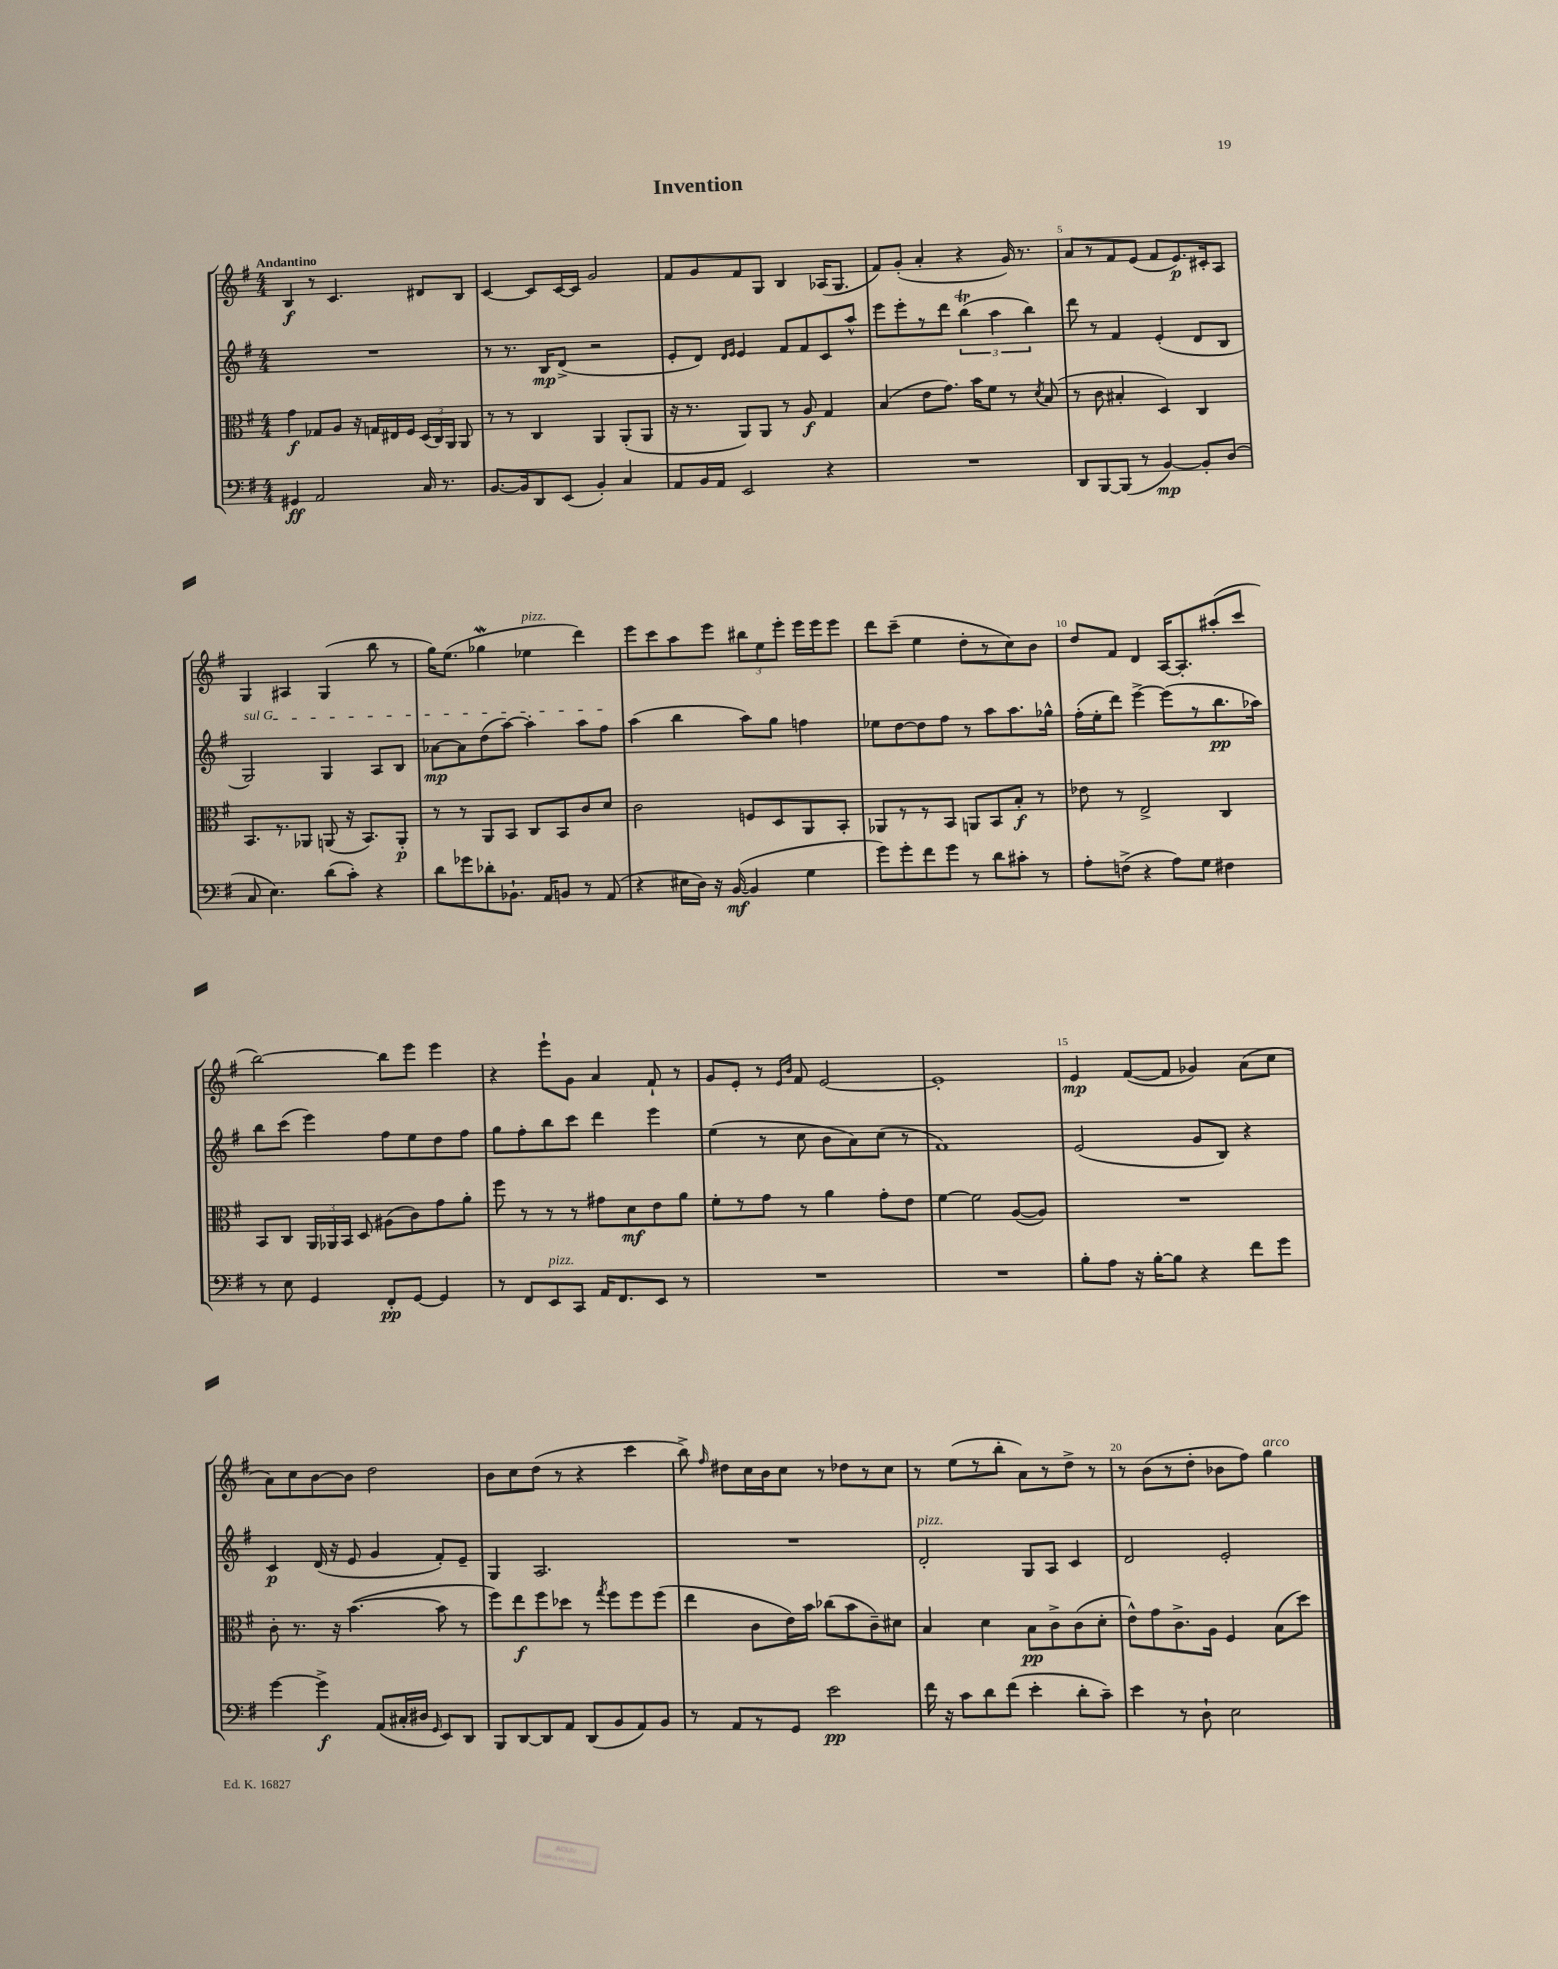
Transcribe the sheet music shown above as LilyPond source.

\header { title = "Invention" }
<<
\new StaffGroup <<
\new Staff = "s0" {
    \clef treble \key g \major \numericTimeSignature \time 4/4 \tempo "Andantino"
    \autoBeamOff b4\f r8 c'4. dis'8[ b8] |
    c'4~ c'8[ c'16~ c'16] g'2 |
    fis'8[ g'8 fis'8 g8] b4 aes16[( g8.] |
    fis'8[) g'8]-.( a'4-. r4 g'16) r8. |
    a'8[ r8 fis'8 e'8]( fis'8[ e'8.\p) cis'16-. a8] |
    g4 ais4 g4( b''8 r8 |
    g''16[) e''8.]( ges''4\mordent ees''4^\markup { \italic "pizz." } d'''4) |
    e'''8[ c'''8 a''8 e'''8] \tuplet 3/2 { bis''8[ e''8 e'''8]-. } e'''16[ e'''16 e'''8] |
    d'''8[ c'''8]--( e''4 d''8[-. r8 c''8) b'8] |
    d''8[ fis'8] d'4 a16[~ a8.-. ais''8-.( c'''8] |
    b''2~) b''8[ e'''8] e'''4 |
    r4 e'''8[-! g'8] a'4 fis'8-! r8 |
    g'8[ e'8]-. r8 \grace { e'16[ b'16] } fis'8 e'2~ |
    e'1-. |
    e'4\mp fis'8[~( fis'8] ges'4) a'8[( c''8] |
    a'8[) c''8 b'8~ b'8] d''2 |
    b'8[ c''8 d''8]( r8 r4 c'''4 |
    b''8->) \grace { fis''16 } dis''8[ c''16 b'16 c''8] r8 des''8[ r8 c''8] |
    r8 e''8[( r8 b''8]-. a'8[) r8 d''8]-> r8 |
    r8 b'8[( r8 d''8]-. bes'8[ fis''8]) g''4^\markup { \italic "arco" } \bar "|." |
}
\new Staff = "s1" {
    \clef treble \key g \major \numericTimeSignature \time 4/4
    \autoBeamOff R1 |
    r8 r8. b16[\mp d'8]->( r2 |
    e'8[-. d'8]) \grace { d'16[ e'16] } e'4 fis'8[ fis'8 c'8 a''8]-^ |
    e'''8[ e'''8-. r8 d'''8] \tuplet 3/2 { b''4\trill( a''4 b''4) } |
    d'''8 r8 fis'4 e'4-.( d'8[ b8] |
    \once \override TextSpanner.bound-details.left.text = \markup { \italic "sul G" } g2\startTextSpan) g4 a8[ b8] |
    aes'8[~\mp aes'8 d''8( a''8]~) a''4-. a''8[ fis''8]\stopTextSpan |
    a''4( b''4 a''8[) g''8] f''4 |
    ees''8[ d''8~ d''8 fis''8] r8 a''8[ a''8. ges''16]-^ |
    fis''16[-.( e''16-. d'''8]) e'''4~-> e'''8[( r8 b''8.\pp aes''16]) |
    b''8[ c'''8]( e'''4) fis''8[ e''8 d''8 fis''8] |
    g''8[ fis''8-. b''8 c'''8] d'''4 e'''4 |
    e''4( r8 c''8 b'8[ a'8) c''8]( r8 |
    fis'1) |
    e'2( g'8[ b8]) r4 |
    c'4\p d'16( r16 e'8 g'4 fis'8[-.) e'8]-- |
    g4 a2. |
    R1 |
    d'2-.^\markup { \italic "pizz." } g8[ a8] c'4 |
    d'2 e'2-. \bar "|." |
}
\new Staff = "s2" {
    \clef alto \key g \major \numericTimeSignature \time 4/4
    \autoBeamOff g'4\f ges8[ a8] r16 g16[ eis16 fis16] \tuplet 3/2 { d16[( c16) a,16] } a,8 |
    r8 r8 c4 a,4 a,8[-.( a,8] |
    r16 r8. a,8[) a,8] r8 a8\f g4 |
    b4( e'8[ g'8.]) b'16[ fis'8] r8 \acciaccatura { d'8 } b8( |
    r8 c'8 bis4-. d4) c4 |
    b,8.[ r8. aes,8] a,8( r16 b,8.[) a,8]-.\p |
    r8 r8 a,8[ b,8] c8[ b,8 c'8 d'8] |
    c'2 f8[ d8 a,8 b,8]-. |
    aes,8[ r8 r8 b,8] a,8[ b,8 b8]-.\f r8 |
    ees'8 r8 e2-> c4 |
    b,8[ c8] \tuplet 3/2 { a,16[ aes,16 b,16] } d8 ais8[( c'8) g'8 a'8]-. |
    fis''8 r8 r8 r8 gis'8[ d'8\mf e'8 a'8] |
    fis'8[-. r8 g'8] r8 a'4 g'8[-. e'8] |
    fis'4~ fis'2 a8[~( a8]) |
    R1 |
    c'8-. r8. r16 b'4.~( b'8 r8 |
    fis''8[) e''8\f fis''8 des''8] r8 \acciaccatura { g''8 } fis''8[ fis''8 fis''8]( |
    e''4 c'8[ e'16) b'16] ces''8[( b'8 c'8--) dis'8] |
    b4 d'4 b8[\pp c'8-> c'8( d'8]-. |
    e'8[-^) g'8 c'8.-> a16] fis4 b8[( d''8]) \bar "|." |
}
\new Staff = "s3" {
    \clef bass \key g \major \numericTimeSignature \time 4/4
    \autoBeamOff gis,4\ff a,2 c16 r8. |
    b,8.[~ b,16 d,8 e,8]( b,4-.) c4 |
    a,8[ b,16 a,16] e,2 r4 |
    R1 |
    d,8[ b,,8~ b,,8]( r8 b,4~\mp) b,8[-. d8]( |
    c8 e4.) d'8[( c'8]-.) r4 |
    d'8[ ges'8 des'8-. bes,8.]-! a,16[ b,8] r8 a,8( |
    r4 eis16[ d16]) r16 b,16~\mf( b,4 g4 |
    g'8[) g'8-. fis'8 g'8] r8 d'8[ cis'8]-. r8 |
    a8[-. f8]->( r4 a8[) g8] fis4 |
    r8 e8 g,4 fis,8[-.\pp g,8]~ g,4 |
    r8 fis,8[ e,8^\markup { \italic "pizz." } c,8] a,16[ fis,8. e,8] r8 |
    R1 |
    R1 |
    b8[-. a8] r16 b16[~-. b8] r4 fis'8[ g'8] |
    g'4~ g'4->\f a,8[( cis16-. dis16] \grace { g,16 } e,8[) d,8] |
    b,,8[ d,8~ d,8 a,8] d,8[( b,8 a,8) b,8] |
    r8 a,8[ r8 g,8] e'2\pp |
    fis'16 r16 c'8[ d'8 fis'8]( e'4-. d'8[-. c'8]--) |
    e'4 r8 d8-! e2 \bar "|." |
}
>>
>>
\layout { \context { \Score \override BarNumber.break-visibility = ##(#f #t #t) barNumberVisibility = #(every-nth-bar-number-visible 5) } }
